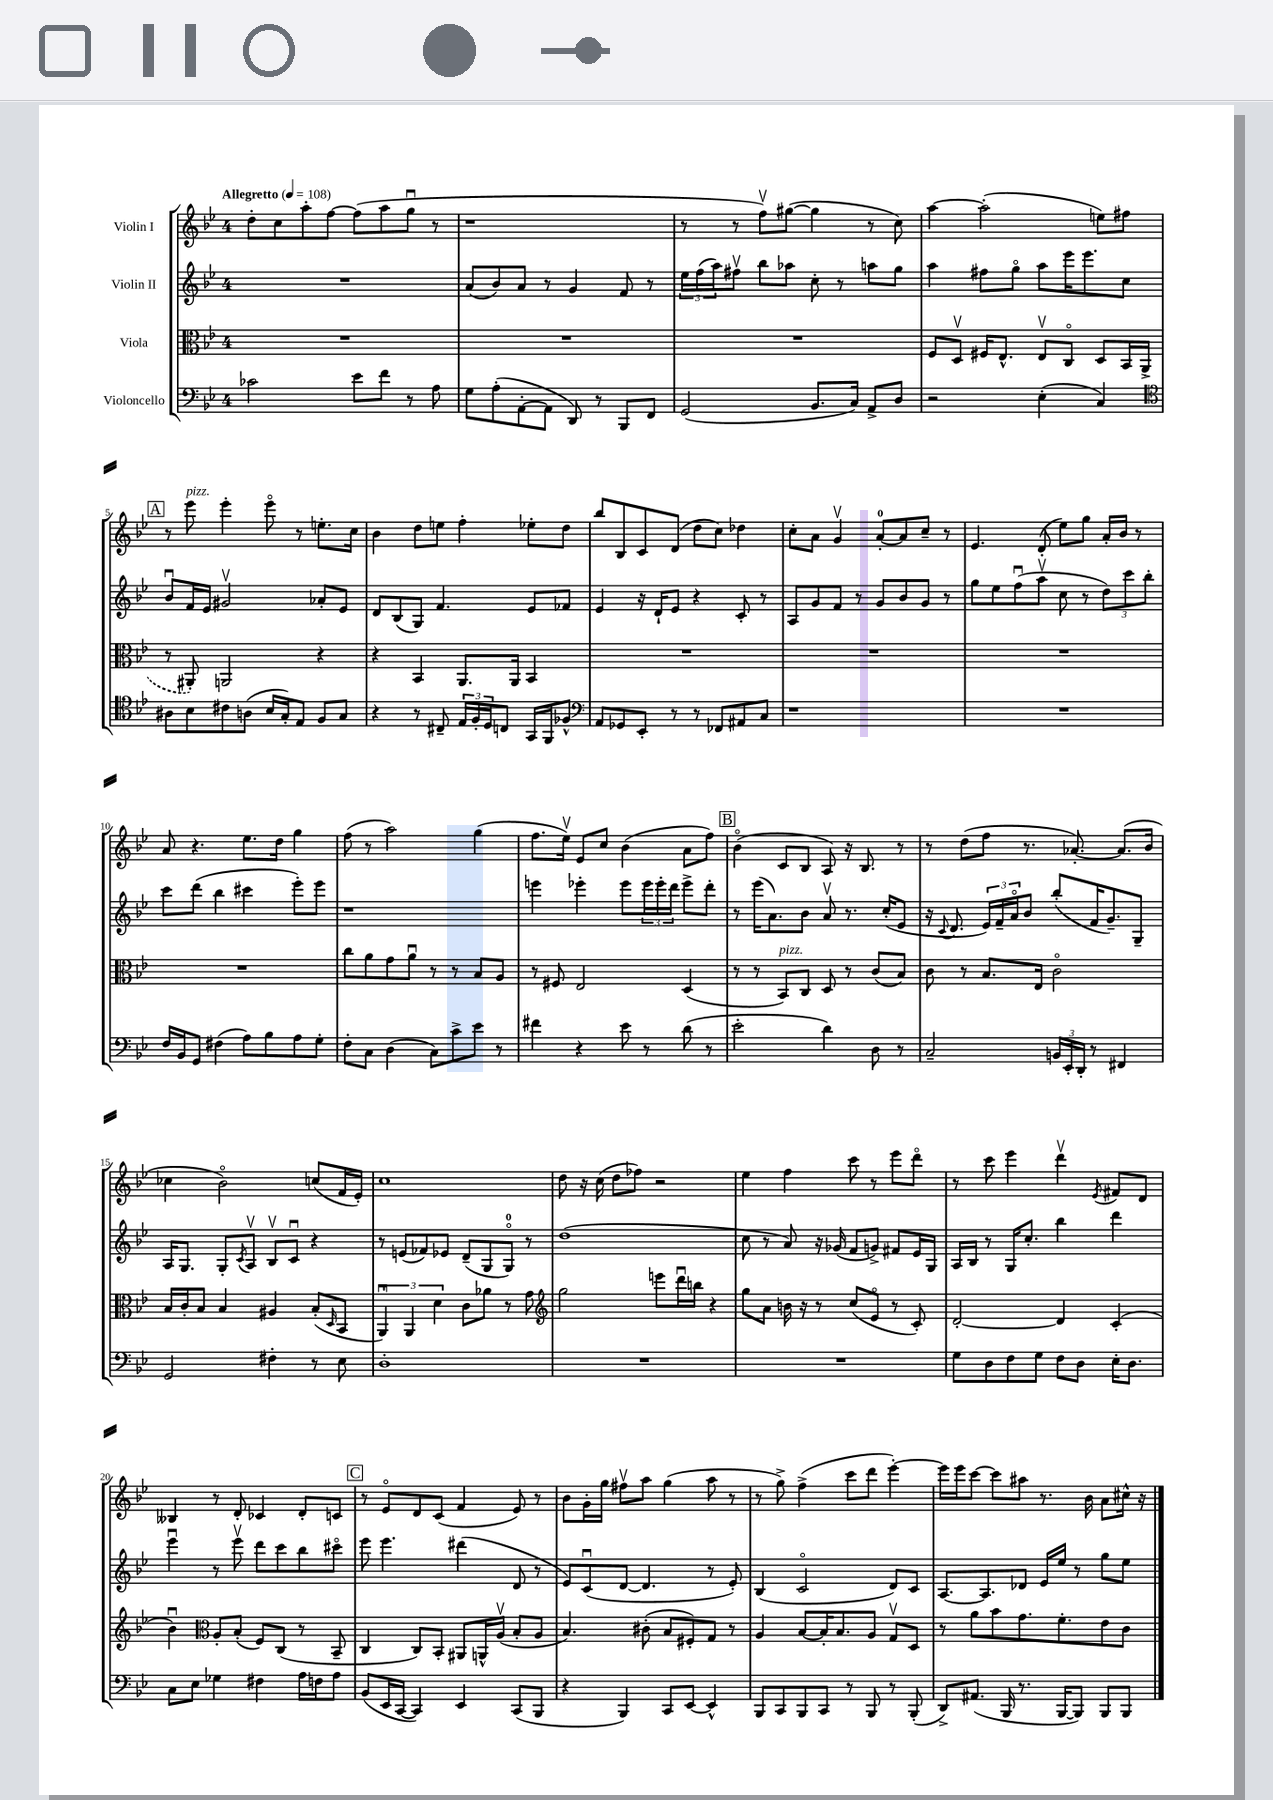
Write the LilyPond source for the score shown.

<<
\new StaffGroup <<
\new Staff = "s0" \with { instrumentName = "Violin I" } {
    \clef treble \key bes \major \once \override Staff.TimeSignature.style = #'single-digit \time 4/4 \tempo "Allegretto" 4 = 108
    d''8-. c''8 a''8-. f''8~ f''8( a''8 g''8\downbow r8 |
    r1 |
    r8 r8 f''8\upbow) gis''8~( gis''4 r8 c''8) |
    a''4~ a''2-.( e''8) fis''8 |
    \mark \markup { \box "A" } r8 ees'''8^\markup { \italic "pizz." } ees'''4-. ees'''8\flageolet r8 e''8.-. c''16 |
    bes'4 d''8 e''8 f''4-. ees''8-. d''8 |
    bes''8 bes8 c'8 d'8( d''8 c''8) des''4 |
    c''8-. a'8 g'4\upbow a'8-0~-. a'8 c''8-- r8 |
    ees'4. d'8-.( ees''8) g''8 a'16-. bes'16 r8 |
    a'8 r4. ees''8. d''16 g''4 |
    f''8( r8 a''2) g''4( |
    f''8. ees''16\upbow) ees'8 c''8 bes'4( a'8 f''8) |
    \mark \markup { \box "B" } bes'4\flageolet( c'8 bes8 a8) r16 bes8. r8 |
    r8 d''8( f''8 r8. aes'8.~-.) aes'8.( bes'16 |
    ces''4 bes'2\flageolet) c''8( f'16 ees'16-.) |
    c''1 |
    d''8 r16 c''16( d''8 fes''8) r2 |
    ees''4 f''4 c'''8 r8 ees'''8 d'''8\flageolet |
    r8 c'''8 ees'''4 d'''4\upbow \acciaccatura { ees'8 } fis'8 d'8 |
    beses4 r8 d'8-. ces'4 d'8-. c'8 |
    \mark \markup { \box "C" } r8 ees'8\flageolet d'8 c'8( f'4 ees'8) r8 |
    bes'8 g'16-. g''16 fis''8\upbow a''8 g''4( a''8 r8 |
    r8 g''8->) f''4->( c'''8 d'''8 ees'''4~-.) |
    ees'''16 ees'''16 c'''8~ c'''8 ais''8 r8. bes'16 a'8 cis''16-^ r16 \bar "|." |
}
\new Staff = "s1" \with { instrumentName = "Violin II" } {
    \clef treble \key bes \major \once \override Staff.TimeSignature.style = #'single-digit \time 4/4
    R1 |
    a'8( bes'8) a'8 r8 g'4 f'8 r8 |
    \tuplet 3/2 { ees''16 f''16( a''16) } fis''8\upbow bes''8 aes''8 c''8-. r8 a''8 g''8 |
    a''4 fis''8 g''8\flageolet a''8 ees'''16 ees'''8. c''8 |
    \mark \markup { \box "A" } bes'8\downbow f'16 ees'16 gis'2\upbow aes'8-. ees'8 |
    d'8 bes8( g8) f'4. ees'8 fes'8 |
    ees'4 r16 d'16-! ees'8 r4 c'8-. r8 |
    a8 g'8 f'8 r8 g'8 bes'8 g'8 r8 |
    g''8 ees''8 f''8\downbow( a''8\upbow c''8 r8 \tuplet 3/2 { d''8) c'''8 bes''8-. } |
    c'''8 d'''8( bes''4 cis'''4 ees'''8-.) ees'''8 |
    r1 |
    e'''4 ees'''4-. ees'''8 \tuplet 3/2 { ees'''16 ees'''16-. d'''16 } ees'''8-> d'''8-. |
    \mark \markup { \box "B" } r8 ees'''16( a'8.) bes'8 a'8\upbow r8. c''16-.( ees'8 |
    r16 \appoggiatura { c'8 } d'8. \tuplet 3/2 { ees'16) f'16-- a'16\flageolet } bes'8 bes''8-.( f'16 g'8.--) g8-- |
    a16 g8. g8-. \acciaccatura { c'8 } a8\upbow bes8\upbow c'8\downbow r4 |
    r8 e'8( fes'8) ees'8 d'8--( g8 g8-0\flageolet) r8 |
    d''1( |
    c''8 r8 a'8) r16 ges'16( f'8 g'8->) fis'8 ees'16 g16 |
    a16 bes16 r8 g16 c''8.-. bes''4 d'''4 |
    ees'''4\downbow r8 ees'''8\upbow d'''8 c'''8 bes''8 cis'''8\flageolet |
    \mark \markup { \box "C" } ees'''8 ees'''4. dis'''4( d'8 r8 |
    ees'8) c'8\downbow( d'8~ d'4. r8 ees'8-.) |
    bes4( c'2\flageolet d'8) c'8 |
    a8.~ a8. des'8 ees'16 ees''16 r8 g''8 ees''8 \bar "|." |
}
\new Staff = "s2" \with { instrumentName = "Viola" } {
    \clef alto \key bes \major \once \override Staff.TimeSignature.style = #'single-digit \time 4/4
    R1 |
    R1 |
    R1 |
    f8 d8\upbow fis16 ees8.-^ ees8\upbow c8\flageolet d8 bes,16 \once \slurDashed a,16->( |
    \mark \markup { \box "A" } r8 ais,8-.) a,2 r4 |
    r4 bes,4 a,8. a,16 bes,4 |
    R1 |
    R1 |
    R1 |
    R1 |
    c''8 a'8 g'8 a'8\downbow r8 r8 bes8 a8 |
    r8 fis8 ees2 d4( |
    \mark \markup { \box "B" } r8 r8 bes,8^\markup { \italic "pizz." }) c8 d8 r8 c'8( bes8) |
    c'8 r8 bes8. ees16 c'2\flageolet |
    bes16 c'16-. bes8 bes4 ais4 bes8-.( \grace { d16 } bes,8 |
    \tuplet 3/2 { a,4\downbow) a,4 d'4 } c'8 aes'8 r8 g'8 |
    \clef treble g''2 e'''8 d'''16\downbow b''16 r4 |
    g''8 a'8 b'16 r16 r8 c''8( ees'8\flageolet r8 c'8-.) |
    d'2~-. d'4 c'4-.( |
    bes'4\downbow) \clef alto a8-. bes8-.( f8) c8( r8 bes,8-- |
    \mark \markup { \box "C" } c4 c8) bes,8-. ais,8 a,16-^ a16\upbow( bes8-. a8 |
    bes4.) cis'8-.( bes8 fis8-.) g8 r8 |
    a4 bes8~ bes16-. bes8. a8 g8\upbow d8 |
    r8 a'8 bes'8 g'8. f'8.-. ees'8 c'8 \bar "|." |
}
\new Staff = "s3" \with { instrumentName = "Violoncello" } {
    \clef bass \key bes \major \once \override Staff.TimeSignature.style = #'single-digit \time 4/4
    ces'2 ees'8 f'8 r8 a8 |
    g8 a8-.( a,8~-. a,8 d,8) r8 bes,,8 f,8 |
    g,2( bes,8. c16) a,8-> d8 |
    r2 ees4-.( c4) |
    \mark \markup { \box "A" } \clef tenor ais8 bes8 cis'8 a8( bes16 g16-.) ees8 f8 g8 |
    r4 r8 cis8-- \tuplet 3/2 { ees16 f16-. d16 } c8 g,16 f,16 fes8-^ |
    \clef bass a,8 ges,8 ees,8-. r8 r8 fes,8 ais,8 c8 |
    r1 |
    R1 |
    f16 bes,16 g,8 fis4( a8) bes8 a8 g8-. |
    f8-. c8 d4( c8) c'8-> ees'8 r8 |
    fis'4 r4 ees'8 r8 d'8( r8 |
    \mark \markup { \box "B" } ees'2-. d'4) d8 r8 |
    c2-- \tuplet 3/2 { b,16 ees,16-. d,16-. } r8 fis,4 |
    g,2 fis4-. r8 ees8 |
    d1-. |
    R1 |
    R1 |
    g8 d8 f8 g8 f8 d8 ees16-. d8. |
    c8 ees8 ges4 fis4 a16 f16 a8 |
    \mark \markup { \box "C" } bes,8( ees,16 c,16~ c,4) ees,4 c,8( bes,,8 |
    r4 bes,,4) c,8 ees,8~ ees,4-^ |
    bes,,8 c,8 bes,,8 c,8 r8 bes,,8 r8 bes,,8-.( |
    d,8->) ais,8.( bes,,16 r8. bes,,16~ bes,,8) bes,,8 bes,,8 \bar "|." |
}
>>
>>
